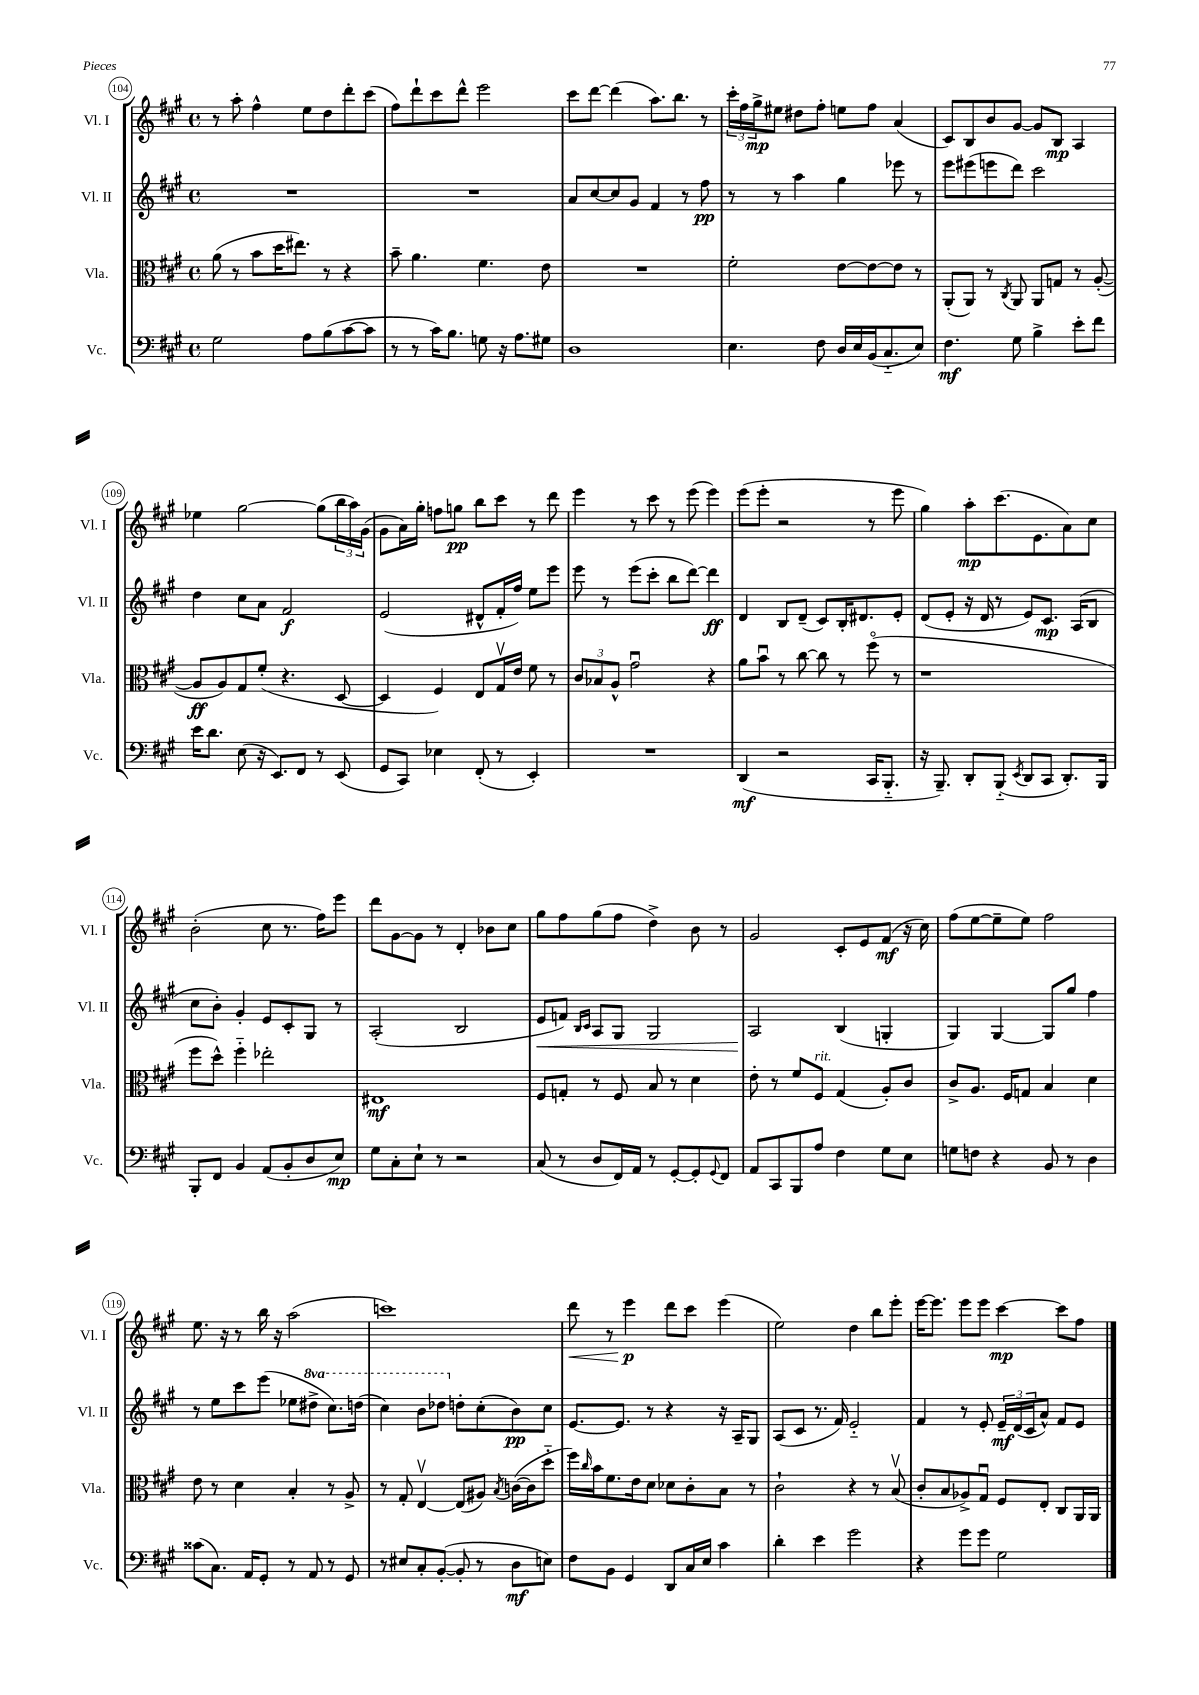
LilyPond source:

<<
\new StaffGroup <<
\new Staff = "s0" \with { instrumentName = "Vl. I" shortInstrumentName = "Vl. I" } {
    \clef treble \key a \major \defaultTimeSignature \time 4/4
    r8 a''8-. fis''4-^ e''8 d''8 d'''8-. cis'''8( |
    fis''8) d'''8-! cis'''8 d'''8-^ e'''2 |
    cis'''8 d'''8~ d'''4( a''8.) b''8. r8 |
    \tuplet 3/2 { cis'''16-. fis''16 gis''16->\mp } eis''8 dis''8 fis''8-. e''8 fis''8 a'4( |
    cis'8) b8 b'8 gis'8~ gis'8 b8\mp a4 |
    ees''4 gis''2~ gis''8( \tuplet 3/2 { b''16 a''16) gis'16( } |
    gis'8 a'16) gis''16-. f''8 g''8\pp b''8 cis'''8 r8 d'''8 |
    e'''4 r8 cis'''8 r8 e'''8( e'''4) |
    e'''8( e'''8-. r2 r8 e'''8 |
    gis''4) a''8-.\mp cis'''8.( e'8. a'8) cis''8 |
    b'2-.( cis''8 r8. fis''16) e'''8 |
    d'''8 gis'8~ gis'8 r8 d'4-. bes'8 cis''8 |
    gis''8 fis''8 gis''8( fis''8 d''4->) b'8 r8 |
    gis'2 cis'8-. e'8 fis'8\mf( r16 cis''16) |
    fis''8( e''8~ e''8-- e''8) fis''2 |
    e''8. r16 r8 b''16 r16 a''2( |
    c'''1) |
    d'''8\< r8 e'''4\p\! d'''8 cis'''8 e'''4( |
    e''2) d''4 b''8 e'''8-. |
    e'''16~ e'''8. e'''8 e'''8 cis'''4~\mp cis'''8 fis''8 \bar "|." |
}
\new Staff = "s1" \with { instrumentName = "Vl. II" shortInstrumentName = "Vl. II" } {
    \clef treble \key a \major \defaultTimeSignature \time 4/4 \set Staff.ottavationMarkups = #ottavation-simple-ordinals
    R1 |
    R1 |
    a'8 cis''8~ cis''8 gis'8 fis'4 r8 fis''8\pp |
    r8 r8 a''4 gis''4 ees'''8 r8 |
    e'''8 eis'''8( e'''8 d'''8) cis'''2 |
    d''4 cis''8 a'8 fis'2\f |
    e'2( dis'8-^ fis'16-. fis''16) e''8 e'''8 |
    e'''8 r8 e'''8( cis'''8-. b''8 d'''8~) d'''4\ff |
    d'4 b8 d'8--( cis'8) b16-. dis'8. e'8-. |
    d'8( e'8-. r16 d'16 r8 e'8) cis'8.\mp a16( b8 |
    cis''8 b'8-.) gis'4-. e'8 cis'8-. gis8 r8 |
    a2-.( b2 |
    e'8\< f'8) \grace { b16 cis'16 } a8 gis8 gis2 |
    a2\! b4( g4-. |
    gis4) gis4~ gis8 gis''8 fis''4 |
    r8 e''8 cis'''8 e'''8( ees''8 \ottava #1 dis'''8-> cis'''8.) d'''16( |
    cis'''4) b''8 des'''8 \ottava #0 d''!8-. cis''8-.( b'8\pp) cis''8 |
    e'8.~ e'8. r8 r4 r16 a16-- gis8 |
    a8( cis'8 r8. fis'16) e'2-_ |
    fis'4 r8 e'8-. \tuplet 3/2 { e'16--\mf d'16( cis'16 } a'8-^) fis'8 e'8 \bar "|." |
}
\new Staff = "s2" \with { instrumentName = "Vla." shortInstrumentName = "Vla." } {
    \clef alto \key a \major \defaultTimeSignature \time 4/4
    a'8( r8 b'8 d''16 eis''8.) r8 r4 |
    b'8-- a'4. fis'4. e'8 |
    R1 |
    fis'2-. e'8~ e'8~ e'8 r8 |
    a,8-.( a,8) r8 \acciaccatura { cis8 } a,8 a,8 g8 r8 a8~-.( |
    a8\ff a8) gis8 fis'8-.( r4. d8~ |
    d4 fis4) e8 gis16\upbow e'16 fis'8 r8 |
    \tuplet 3/2 { cis'8 bes8 a8-^ } gis'2\downbow r4 |
    a'8 b'8\downbow r8 cis''8~ cis''8 r8 fis''8\flageolet( r8 |
    r1 |
    fis''8 d''8-^) fis''4-_ ees''2-. |
    eis1\mf |
    fis8 g8-. r8 fis8 b8 r8 d'4 |
    e'8-. r8 fis'8 fis8^\markup { \italic "rit." } gis4( a8-.) cis'8 |
    cis'8-> a8. fis16 g8 b4 d'4 |
    e'8 r8 d'4 b4-. r8 a8-> |
    r8 gis8-. e4~\upbow e8( ais8) \acciaccatura { b8 } c'16~( c'16 d''8-_ |
    fis''16) \grace { cis''16 } b'16 fis'8. e'16 d'8 des'8 cis'8-. b8 r8 |
    cis'2-! r4 r8 b8\upbow( |
    cis'8-. b8 aes8->) gis8\downbow fis8 e8-. cis8 a,16 a,16 \bar "|." |
}
\new Staff = "s3" \with { instrumentName = "Vc." shortInstrumentName = "Vc." } {
    \clef bass \key a \major \defaultTimeSignature \time 4/4
    gis2 a8 b8( cis'8~ cis'8 |
    r8 r8 cis'16) b8. g8 r16 a8. gis8 |
    d1 |
    e4. fis8 d16 e16 b,16( cis8.-_ e8) |
    fis4.\mf gis8 b4-> e'8-. fis'8 |
    e'16 d'8. e8( r16 e,8.) fis,8 r8 e,8( |
    gis,8 cis,8) ees4 fis,8-.( r8 e,4-.) |
    R1 |
    d,4\mf( r2 cis,16 b,,8.-_ |
    r16 b,,8.--) d,8-. b,,8-_( \acciaccatura { e,8 } d,8 cis,8 d,8.-.) b,,16 |
    b,,8-. fis,8 b,4 a,8( b,8-. d8 e8\mp) |
    gis8 cis8-. e8-! r8 r2 |
    cis8( r8 d8 fis,16) a,16 r8 gis,8~-. gis,8-. \appoggiatura { gis,8 } fis,8 |
    a,8 cis,8 b,,8 a8 fis4 gis8 e8 |
    g8 f8 r4 b,8 r8 d4 |
    cisis'8( cis8.) a,16 gis,8-. r8 a,8 r8 gis,8 |
    r8 eis8 cis8-. b,8~-.( b,8-. r8 d8\mf e8) |
    fis8 b,8 gis,4 d,8 cis16 e16 cis'4 |
    d'4-. e'4 gis'2 |
    r4 gis'8 gis'8 gis2 \bar "|." |
}
>>
>>
\layout { \context { \Score currentBarNumber = #104 \override BarNumber.stencil = #(make-stencil-circler 0.1 0.3 ly:text-interface::print) } }
